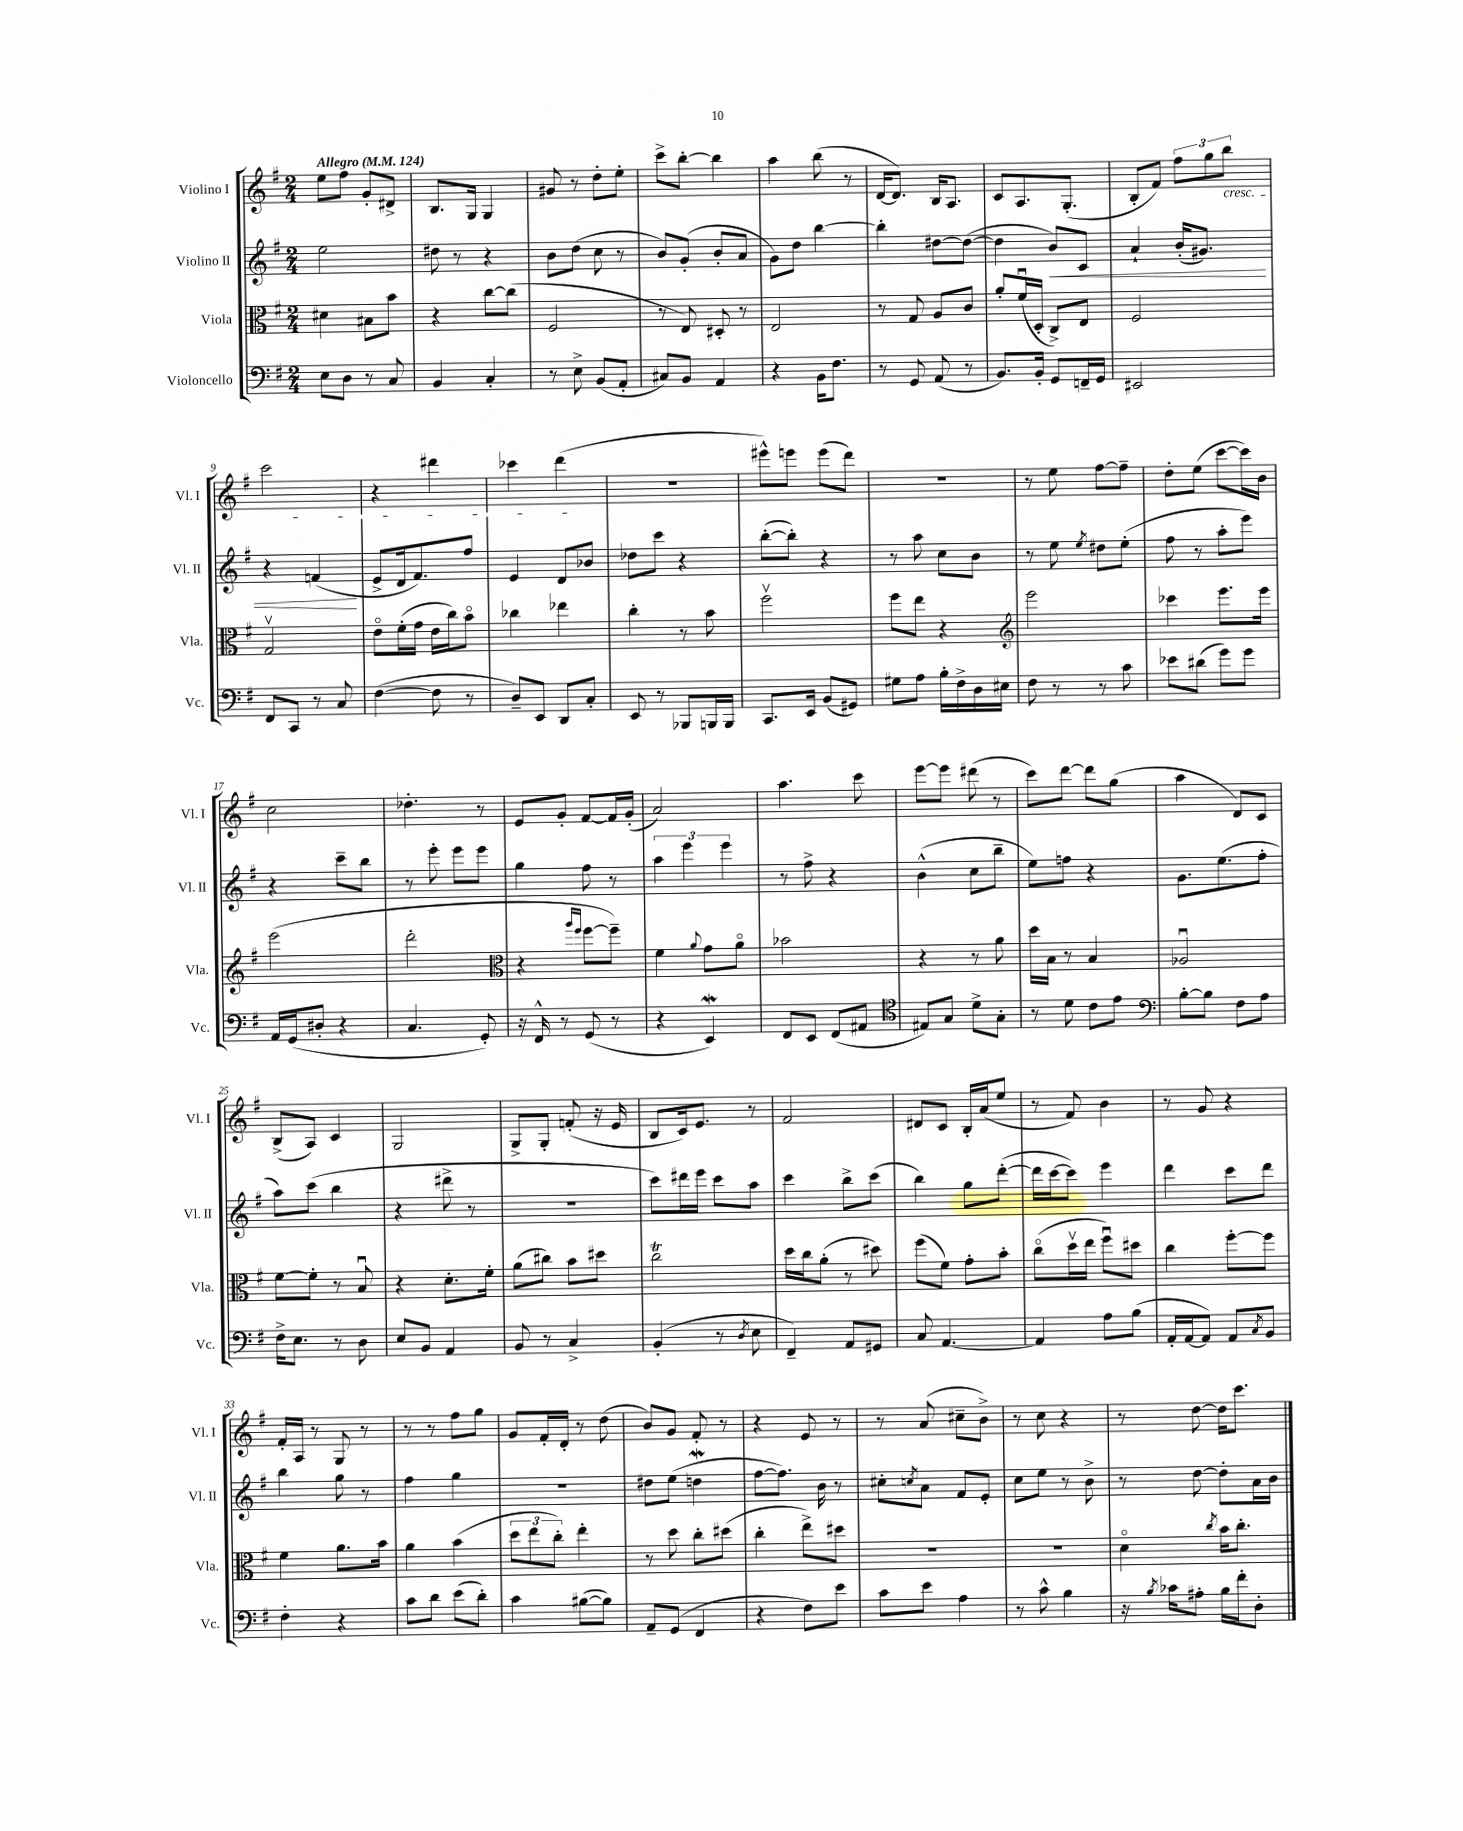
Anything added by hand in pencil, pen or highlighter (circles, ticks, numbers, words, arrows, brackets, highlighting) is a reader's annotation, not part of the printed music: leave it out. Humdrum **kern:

**kern	**kern	**kern	**kern
*staff4	*staff3	*staff2	*staff1
*clefF4	*clefC3	*clefG2	*clefG2
*k[f#]	*k[f#]	*k[f#]	*k[f#]
*M2/4	*M2/4	*M2/4	*M2/4
*MM124	*MM124	*MM124	*MM124
8E	4d#	2ee	8ee
8D	.	.	8ff#
8r	8B#	.	8g'
8C	8b	.	8d#^
=	=	=	=
4BB	4r	8dd#	8.B
.	.	8r	.
.	.	.	16G
4C'	[8cc	4r	4G
.	(8cc]	.	.
=	=	=	=
8r	2F#	8b	8g#
8E^	.	(8dd	8r
(8BB	.	8cc	8dd'
8AA'	.	8r	8ee'
=	=	=	=
8C#)	8r	8b)	8ccc^
8BB	8E)	(8g'	[8bb'
4AA	8D#'	8b'	4bb]
.	8r	8a	.
=	=	=	=
4r	2E	8g)	4aa
.	.	8dd	.
16BB	.	[4bb	(8bb
8.F#	.	.	.
.	.	.	8r
=	=	=	=
8r	8r	4bb']	[16d
.	.	.	8.d])
8GG	8G	.	.
(8AA	8A	[8dd#	16B
.	.	.	8.A
8r	8c	(8dd#_	.
=	=	=	=
8.BB)	8a'	4dd#]	8c
.	(16f#u	.	8.A
16BB'	16D'	.	.
8GG	8C^)	8b)	.
.	.	.	(8.G'
16FF~	8E	8c	.
16GG	.	.	.
=	=	=	=
2EE#	2F#	4a`	8B'
.	.	.	8f#)
.	.	(16b'	12ff#
.	.	8.g#)	.
.	.	.	12gg
.	.	.	12bb
=	=	=	=
8FF#	2Gv	4r	2ccc
8CC	.	.	.
8r	.	(4f	.
8C	.	.	.
=	=	=	=
([4F#	8eo	8e^	4r
.	(16f#'	16d	.
.	16g	8.f#)	.
8F#]	16e	.	4ddd#
.	16cc)	.	.
8r	8bo	8ff#	.
=	=	=	=
8D~)	4cc-	4e	4ccc-
8EE	.	.	.
8DD	4ee-	8d	(4ddd
8C'	.	8b-	.
=	=	=	=
8EE	4cc'	8dd-	2r
8r	.	8ccc	.
8BBB-	8r	4r	.
16BBB	8b	.	.
16BBB	.	.	.
=	=	=	=
8.CC	2ff#v	([8bb'	8eee#^^)
.	.	8bb'])	8eee
16EE	.	.	.
(8BB	.	4r	(8eee
8GG#)	.	.	8ddd)
=	=	=	=
8G#	8ff#	8r	2r
8A	8ee	8aa	.
16B'	4r	8cc	.
16F#^	.	.	.
16D	.	8b	.
16E#	.	.	.
=	=	=	=
*	*clefG2	*	*
8F#	2eee	8r	8r
8r	.	8ee	8ee
.	.	8qee	.
8r	.	8dd#	[8ff#
8c	.	(8ee'	8ff#~]
=	=	=	=
8e-	4ccc-	8ff#	8dd'
(8d#	.	8r	(8ee
8g)	8.eee	8aa'	[8ccc
8g	.	8eee)	16ccc])
.	16eee	.	16b
=	=	=	=
16AA	(2eee	4r	2cc
(16GG	.	.	.
8D#'	.	.	.
4r	.	8ccc~	.
.	.	8bb	.
=	=	=	=
4.C	2ddd'	8r	4.dd-'
.	.	8eee'	.
.	.	8eee	.
8GG')	.	8eee	8r
=	=	=	=
*	*clefC3	*	*
16r	4r	4gg	8e
16FF#^^	.	.	.
8r	.	.	8g'
.	16qqaa	.	.
.	16qqff#	.	.
(8GG	[8ff#	8ff#	[8f#
8r	8ff#~])	8r	16f#]
.	.	.	(16g'
=	=	=	=
4r	4f#	6aa	2a)
.	.	6eee	.
.	8qqa	.	.
4EE)	8g	.	.
.	.	6eee	.
.	8ao	.	.
=	=	=	=
8FF#	2b-	8r	4.aa
8EE	.	8ff#^	.
(8FF#	.	4r	.
8AA#	.	.	8ccc
=	=	=	=
*clefC4	*	*	*
8E#)	4r	(4b^^	[8eee
8G	.	.	8eee]
8d^	8r	8cc	(8ddd#
8G'	8a	8bb~	8r
=	=	=	=
8r	16dd	8ee)	8ccc)
.	16B	.	.
8d	8r	8ff	[8ddd
8c	4B	4r	8ddd]
8e	.	.	(8gg
=	=	=	=
*clefF4	*	*	*
[8B'	2A-u	8.g	4aa
8B]	.	.	.
.	.	(8.ee	.
8F#	.	.	8d)
8A	.	8ff#'	8c
=	=	=	=
16F#^	[8f#	8aa)	(8B^
8.E	.	.	.
.	8f#']	(8ccc	8A)
8r	8r	4bb	4c
8D	8Bu	.	.
=	=	=	=
8E	4r	4r	2G
8BB	.	.	.
4AA	8.d'	8ddd#^	.
.	.	8r	.
.	16f#'	.	.
=	=	=	=
8BB	(8a	2r	8G^
8r	8cc#)	.	8G'
4C^	8b	.	(8f'
.	8dd#	.	16r
.	.	.	16e
=	=	=	=
(4BB'	2cc	8ccc)	8B
.	.	16ddd#	16c)
.	.	16eee	8.e
8r	.	8ccc	.
8qD	.	.	.
8E	.	8aa	8r
=	=	=	=
4FF#~)	16dd	4ccc	2f#
.	16cc	.	.
.	(8a'	.	.
8AA	8r	8bb^	.
8GG#	8dd#)	(8ccc	.
=	=	=	=
8C	(8ff#	4bb)	8d#
[4.AA	8f#)	.	8c
.	8g'	8gg	16B'
.	.	.	(16a
.	8b'	([8ddd'	8ee
=	=	=	=
4AA]	(8cco	16ddd]	8r
.	.	[16ccc	.
.	16ddv	8ccc])	8f#)
.	16ee	.	.
8A	8ff#u)	4eee	4b
(8B	8dd#	.	.
=	=	=	=
16AA'	4cc	4ddd	8r
[16AA	.	.	.
8AA])	.	.	8g
8AA	[8ff#'	8ccc	4r
8qC	.	.	.
8BB	8ff#]	8ddd	.
=	=	=	=
4F#'	4f#	4bb	16f#'
.	.	.	16A
.	.	.	8r
4r	8.a	8gg	8G
.	.	8r	8r
.	16b	.	.
=	=	=	=
8c	4a	4ff#	8r
8d	.	.	8r
(8e	(4b	4gg	8ff#
8d')	.	.	8gg
=	=	=	=
4c	12dd	2r	8g
.	12ee	.	.
.	.	.	16f#'
.	12cc')	.	.
.	.	.	16d'
([8B#	4ee'	.	8r
8B#])	.	.	(8dd
=	=	=	=
8AA~	8r	8dd#	8b)
(8GG	8dd	(8ee	8g
4FF#	8cc'	4dd	8f#'
.	(8dd#	.	8r
=	=	=	=
4r	4cc'	[8ff#	4r
.	.	8.ff#])	.
8F#)	8ee^)	.	8e
.	.	16b	.
8e	8dd#	8r	8r
=	=	=	=
8c	2r	8cc#'	8r
.	.	8qcc	.
8e	.	8a	(8a
4A	.	8f#	8cc#~
.	.	8e'	8b^)
=	=	=	=
8r	2r	8cc	8r
8c^^	.	8ee	8cc
4B	.	8r	4r
.	.	8b^	.
=	=	=	=
16r	4do	8r	8r
8qB	.	.	.
16c-	.	.	.
8A#'	.	[8dd	[8dd
.	8qcc	.	.
16B	16b	8dd']	16dd]
16f#'	8.cc'	.	8.ccc
8D'	.	16a	.
.	.	16b	.
==	==	==	==
*-	*-	*-	*-
